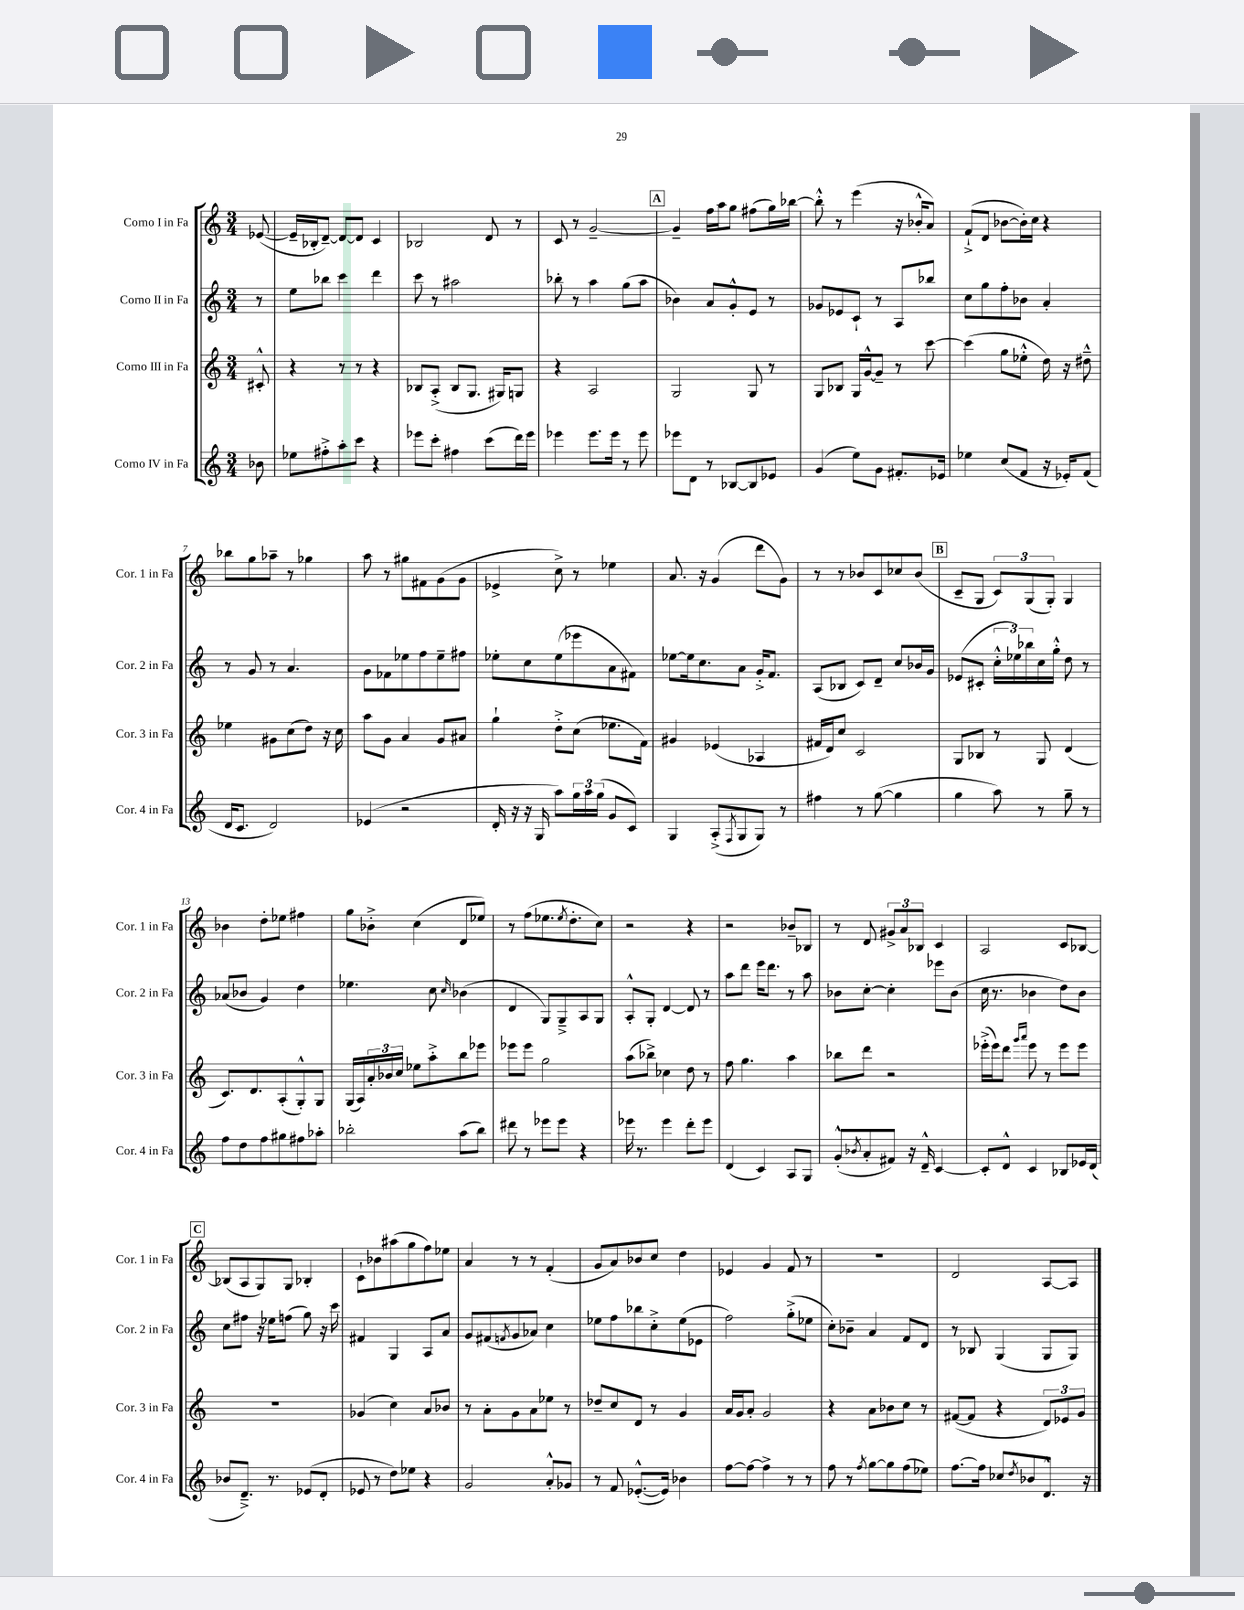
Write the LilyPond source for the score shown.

<<
\new StaffGroup <<
\new Staff = "s0" \with { instrumentName = "Corno I in Fa" shortInstrumentName = "Cor. 1 in Fa" } {
    \clef treble \key c \major \numericTimeSignature \time 3/4 \partial 8
    ees'8~( |
    ees'16-- bes16-. d'8~--) d'8~ d'8 c'4 |
    bes2 d'8 r8 |
    c'8 r8 g'2~-- |
    \mark \markup { \box "A" } g'4-- f''16 a''16 g''8 fis''8( g''16) bes''16~ |
    bes''8-.-^ r8 e'''4( r16 bes'16-.-^ a'8) |
    f'8-!->( d'8 bes'8~ bes'16-.) c''16 r4 |
    bes''8 g''8 aes''8-- r8 ges''4 |
    a''8 r8 gis''8 fis'8 g'8( g'8 |
    ees'4-> c''8->) r8 ees''4 |
    a'8. r16 g'4( d'''8 g'8) |
    r8 r8 bes'8 c'8 ces''8 bes'8( |
    \mark \markup { \box "B" } c'8-- g8 \tuplet 3/2 { c'8) g8( g8-.) } g4 |
    bes'4 d''8-. ees''8 fis''4 |
    g''8 bes'8-.-> c''4( d'8 ees''8) |
    r8 f''8( ees''8. \acciaccatura { ees''8 } d''8.-. c''8) |
    r2 r4 |
    r2 bes'8-- bes8 |
    r8 d'8 \tuplet 3/2 { gis'8-> a'8 bes8 } c'4 |
    a2 c'8 bes8~ |
    \mark \markup { \box "C" } bes8( a8 g8) g8 bes4-. |
    c'8-! bes'8 ais''8( g''8 f''8) ees''8 |
    a'4 r8 r8 f'4-.( |
    g'8 a'8) bes'8 c''8 d''4 |
    ees'4 g'4 f'8 r8 |
    R2. |
    d'2 a8~ a8 \bar "|." |
}
\new Staff = "s1" \with { instrumentName = "Corno II in Fa" shortInstrumentName = "Cor. 2 in Fa" } {
    \clef treble \key c \major \numericTimeSignature \time 3/4 \partial 8
    r8 |
    e''8 bes''8 c'''4 d'''4 |
    c'''8 r8 ais''2 |
    bes''8-. r8 a''4 g''8( a''8 |
    \mark \markup { \box "A" } bes'4) a'8 g'8-.-^ e'8 r8 |
    ges'8 ees'8 c'8-! r8 a8 bes''8 |
    c''8 g''8 f''8-. bes'8 a'4-. |
    r8 g'8 r8 a'4. |
    g'8 fes'8 ees''8 f''8 ees''8-- fis''8 |
    ees''8-. c''8 ees''8( ees'''8 a'8 fis'8) |
    ees''8~ ees''16 c''8. a'8 g'16-.-> f'8. |
    a8( bes8 c'8) d'8-- c''8 bes'16 g'16 |
    \mark \markup { \box "B" } ees'8( cis'8-. \tuplet 3/2 { c''16-.-^ ees''16) bes''16 } c''16 g''16-.-^ d''8 r8 |
    aes'8( bes'8 g'4) d''4 |
    ees''4. c''8 \grace { c''16 } bes'4( |
    d'4 g8) g8---> a8 g8 |
    a8-.-^ g8-. d'4~ d'8 r8 |
    a''8 d'''8 e'''16 d'''8. r8 a''8 |
    bes'8 c''8~-. c''4-. ees'''8 bes'8( |
    c''16 r8. bes'4 d''8) bes'8 |
    \mark \markup { \box "C" } c''8 fis''8 r16 ees''16 f''8( g''8) r16 c'''16 |
    fis'4 g4 a8 a'8 |
    g'8 fis'8( \acciaccatura { f'8 } g'8 aes'8) c''4 |
    ees''8 f''8 bes''8 c''8-.-> ees''8( ees'8 |
    f''2) g''8-.->( ees''8 |
    c''8-.) bes'8-- a'4 f'8 d'8 |
    r8 bes8 g4( g8 g8) \bar "|." |
}
\new Staff = "s2" \with { instrumentName = "Corno III in Fa" shortInstrumentName = "Cor. 3 in Fa" } {
    \clef treble \key c \major \numericTimeSignature \time 3/4 \partial 8
    cis'8-.-^ |
    r4 r8 r8 r4 |
    bes8 a8-.->( bes8 g8. gis16) g8 |
    r4 a2 |
    \mark \markup { \box "A" } g2 g8 r8 |
    g8 bes8 g16 g'16~-^ g'8-- r8 c'''8~ |
    c'''4( g''8 ees''8-.-^ d''16) r16 dis''8---^ |
    ees''4 gis'8 c''8( d''8) r16 c''16 |
    a''8 g'8 a'4 g'8 ais'8 |
    g''4-! d''8-.-> c''8( ees''8. f'16) |
    gis'4 ees'4( aes4 |
    fis'16 d'16) c''8 c'2 |
    \mark \markup { \box "B" } g8 bes8 r8 g8 d'4( |
    c'8.) d'8. a8-.( g8-.-^) g8 |
    g16( a16) \tuplet 3/2 { a'16-. bes'16 c''16 } ees''8 a''8-.-> b''8 ees'''8 |
    ees'''8 ees'''8 g''2 |
    a''8( bes''8->) ces''4 d''8 r8 |
    f''8 g''4. a''4 |
    bes''8 d'''8 r2 |
    ees'''16-.->( ees'''16) d'''8 \grace { g'''16 a'''16 } ees'''8 r8 ees'''8 ees'''8 |
    \mark \markup { \box "C" } R2. |
    ges'4( c''4) a'8 bes'8 |
    r8 a'8-. g'8 a'8 ees''8 r8 |
    des''8-- c''8 d'8 r8 g'4 |
    a'16 g'16 a'8-. g'2 |
    r4 a'8 bes'8 c''8 r8 |
    fis'8~( fis'8 r4 \tuplet 3/2 { d'8) ees'8 g'8 } \bar "|." |
}
\new Staff = "s3" \with { instrumentName = "Corno IV in Fa" shortInstrumentName = "Cor. 4 in Fa" } {
    \clef treble \key c \major \numericTimeSignature \time 3/4 \partial 8
    bes'8 |
    ees''8 fis''8-.-> a''8-. c'''8 r4 |
    ees'''8 c'''8-. fis''4 c'''8( d'''16) ees'''16 |
    ees'''4 ees'''8. ees'''16 r8 ees'''8 |
    \mark \markup { \box "A" } ees'''8 d'8 r8 bes8~ bes8 ees'8 |
    g'4( e''8) g'8 fis'8.-. ees'16 |
    ees''4 c''8( f'8 r16 ees'16-.) f'8( |
    d'16 c'8. d'2) |
    ees'4( r2 |
    d'16-. r16 r16 g16 a''8) \tuplet 3/2 { g''16 a''16 g''16( } g'8 c'8) |
    g4 a8-.->( \acciaccatura { f8 } g8 g8) r8 |
    fis''4 r8 g''8~( g''4 |
    \mark \markup { \box "B" } g''4 a''8) r8 g''8-- r8 |
    f''8 d''8 f''8 gis''8 fis''8 aes''8-. |
    bes''2-. a''8( bes''8) |
    dis'''8 r8 ees'''8 ees'''8 r4 |
    ees'''16 r8. ees'''4 d'''8-. ees'''8 |
    d'4( c'4) a8 g8 |
    g'8-.-^( \acciaccatura { bes'8 } a'8-. fis'8) r16 d'16---^ c'4~ |
    c'8-. d'8-^ c'4 bes8 ees'16 d'16( |
    \mark \markup { \box "C" } bes'8 d'8.--->) r8. ees'8( d'8-. |
    ees'8 r8 d''8) ees''8 r4 |
    g'2 a'8-.-^ ges'8 |
    r8 f'8 ees'8.~-.-^( ees'16) bes'4 |
    f''8~ f''8~ f''4-> r8 r8 |
    f''8 r8 \acciaccatura { f''8 } g''8~ g''8 f''8( ees''8) |
    f''8.~ f''16 ces''8 \acciaccatura { d''8 } bes'8 d'8.-^ r16 \bar "|." |
}
>>
>>
